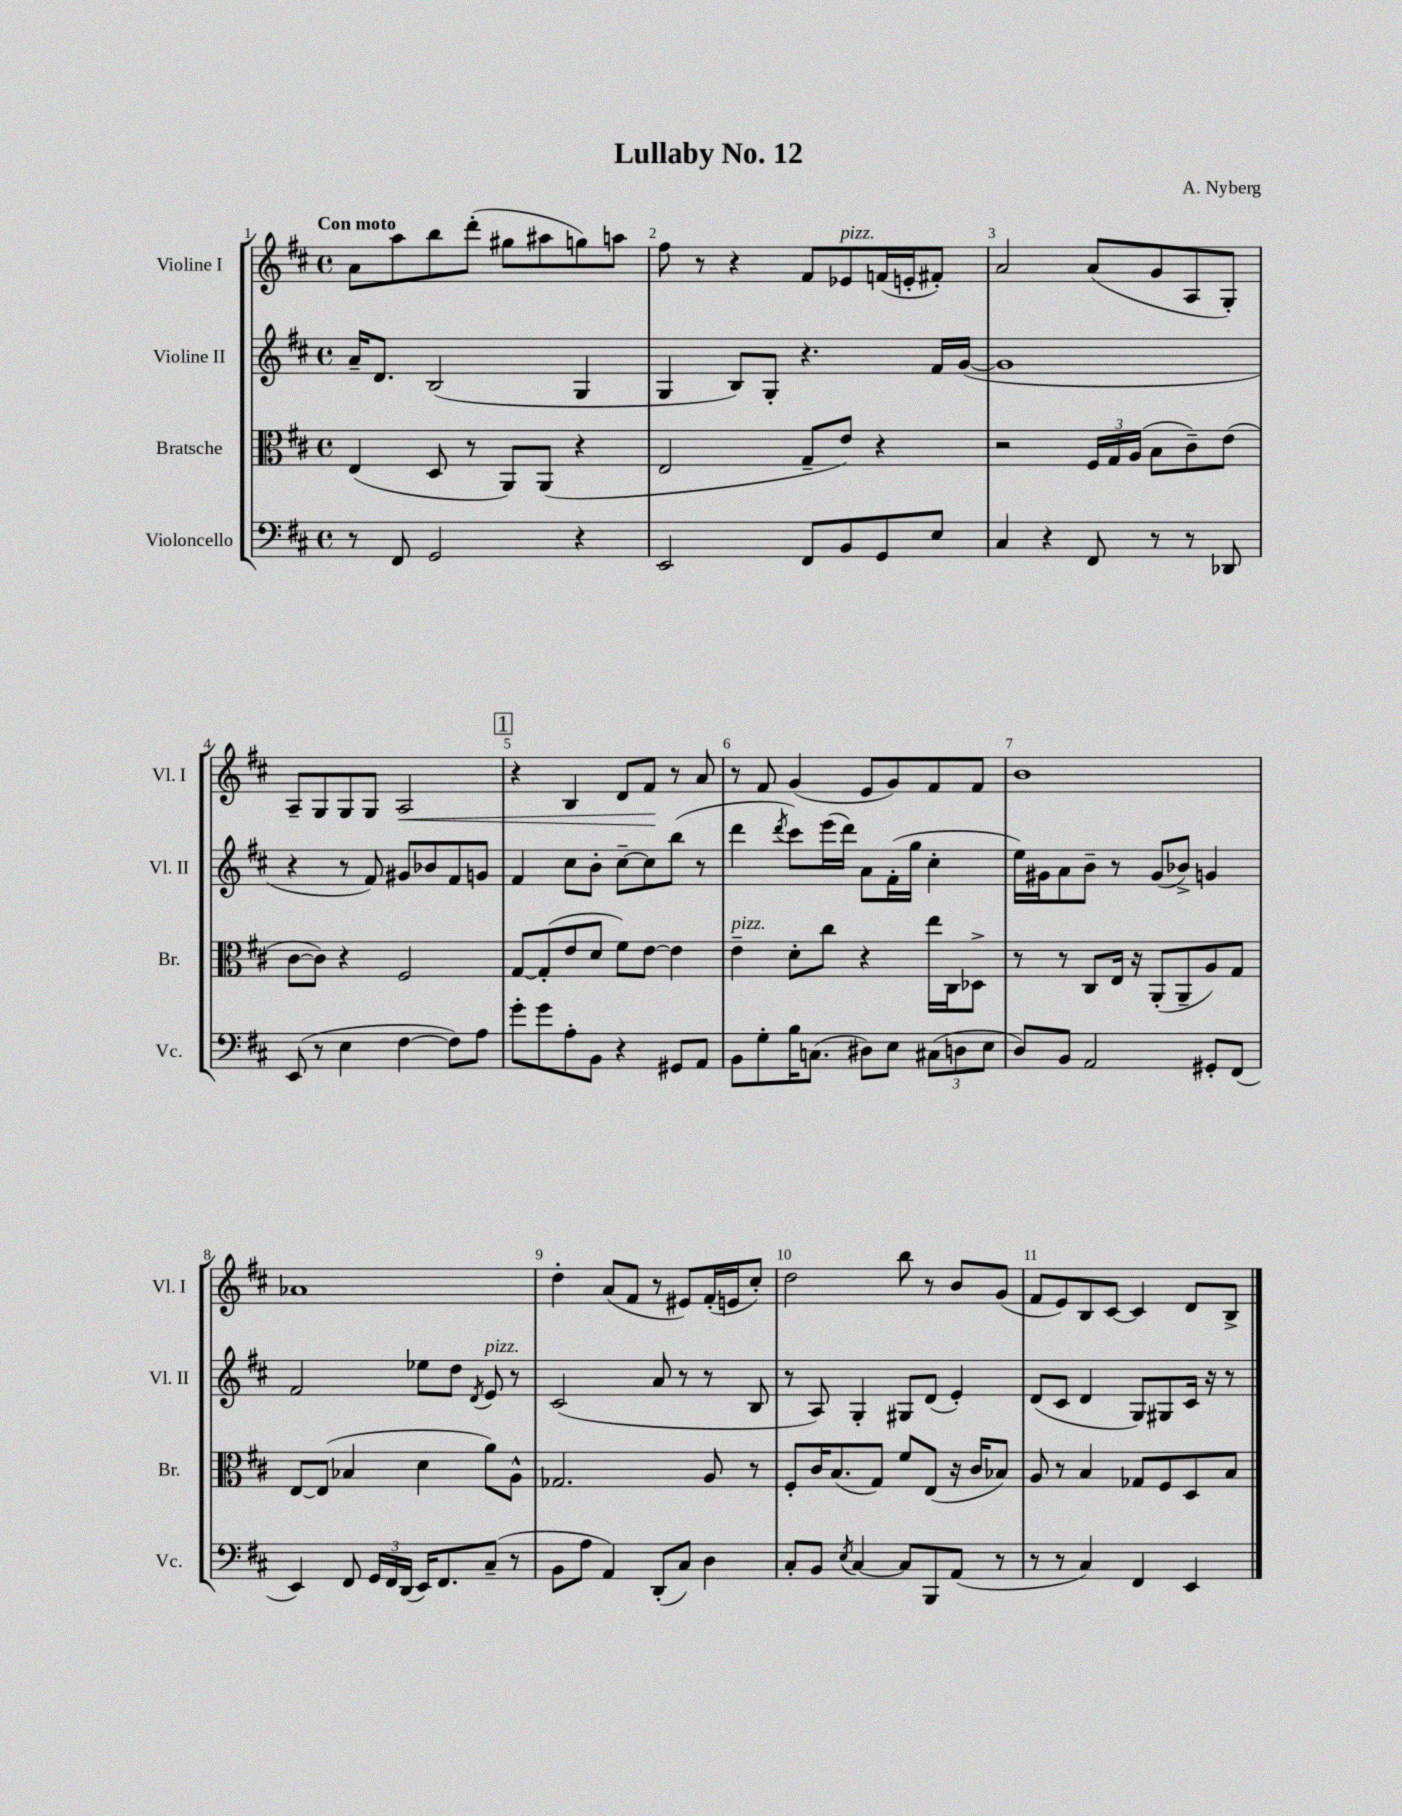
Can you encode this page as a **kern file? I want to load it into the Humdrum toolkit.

**kern	**kern	**kern	**kern
*staff4	*staff3	*staff2	*staff1
*clefF4	*clefC3	*clefG2	*clefG2
*k[f#c#]	*k[f#c#]	*k[f#c#]	*k[f#c#]
*M4/4	*M4/4	*M4/4	*M4/4
*met(c)	*met(c)	*met(c)	*met(c)
8r	(4E	16a~	8a
.	.	8.d	.
8FF#	.	.	8aa
2GG	8D	(2B	8bb
.	8r	.	(8ddd'
.	8AA)	.	8gg#
.	(8AA	.	8aa#
4r	4r	4G	8gg)
.	.	.	8aa
=	=	=	=
2EE	2E	4G	8ff#
.	.	.	8r
.	.	8B)	4r
.	.	8G'	.
8FF#	8G~	4.r	8f#
8BB	8e)	.	8e-
8GG	4r	.	(16f
.	.	.	16e'
8E	.	16f#	8f#')
.	.	([16g	.
=	=	=	=
4C#	2r	1g]	2a
4r	.	.	.
8FF#	24F#	.	(8a
.	24G	.	.
.	(24A	.	.
8r	8B	.	8g
8r	8c#~)	.	8A
8DD-	(8e	.	8G')
=	=	=	=
(8EE	[8c#	4r	8A~
8r	8c#])	.	8G
4E	4r	8r	8G
.	.	8f#)	8G
[4F#	2F#	8g#	2A
.	.	8b-	.
8F#])	.	8f#	.
8A	.	8g	.
=	=	=	=
8g'	[8G	4f#	4r
8g	(8G']	.	.
8A'	8e	8cc#	4B
8BB	8d	8b'	.
4r	8f#)	[8cc#~	8d
.	[8e	8cc#]	8f#
8GG#	4e]	(8bb	8r
8AA	.	8r	8a
=	=	=	=
8BB	4e~	4ddd	8r
8G'	.	.	8f#
.	.	8qddd	.
16B	8d'	8ccc#)	(4g
(8.C	.	.	.
.	8cc#	(16eee	.
.	.	16ddd)	.
8D#)	4r	8a	8e
8E	.	(16f#'	8g)
.	.	16gg	.
(12C#	16ee	4cc#'	8f#
.	16C#	.	.
12D	.	.	.
.	8D-^	.	8f#
12E	.	.	.
=	=	=	=
8D)	8r	16ee)	1b
.	.	16g#	.
8BB	8r	8a	.
2AA	8C#	8b~	.
.	16E	8r	.
.	16r	.	.
.	(8AA'	(8g#	.
.	8AA~	8b-^)	.
8GG#'	8A)	4g	.
(8FF#	8G	.	.
=	=	=	=
4EE)	[8E	2f#	1a-
.	(8E]	.	.
8FF#	4B-	.	.
24GG	.	.	.
24FF#	.	.	.
(24DD	.	.	.
16EE)	4d	8ee-	.
8.FF#	.	.	.
.	.	8dd	.
.	.	8qd	.
(8C#~	8a)	8e	.
8r	8A^^	8r	.
=	=	=	=
8BB	2.G-	(2c#	4dd'
8A	.	.	.
4AA)	.	.	(8a
.	.	.	8f#
(8DD'	.	8a	8r
8C#)	.	8r	8e#)
4D	8A	8r	(16f#'
.	.	.	16e
.	8r	8B	8cc#')
=	=	=	=
8C#'	8F#'	8r	2dd
8BB	16c#	8A)	.
.	(8.B	.	.
8qE	.	.	.
[4C#	.	4G'	.
.	8G)	.	.
8C#]	8f#	8G#	8bb
8BBB	(8E	(8d	8r
(8AA	16r	4e')	8b
.	16c#	.	.
8r	8B-)	.	(8g
=	=	=	=
8r	8A	(8d	8f#
8r	8r	8c#	8e)
4C#)	4B	4d	8B
.	.	.	[8c#
4FF#	8G-	8G)	4c#]
.	8F#	8G#	.
4EE	8D	16c#	8d
.	.	16r	.
.	8B	8r	8B^
==	==	==	==
*-	*-	*-	*-
